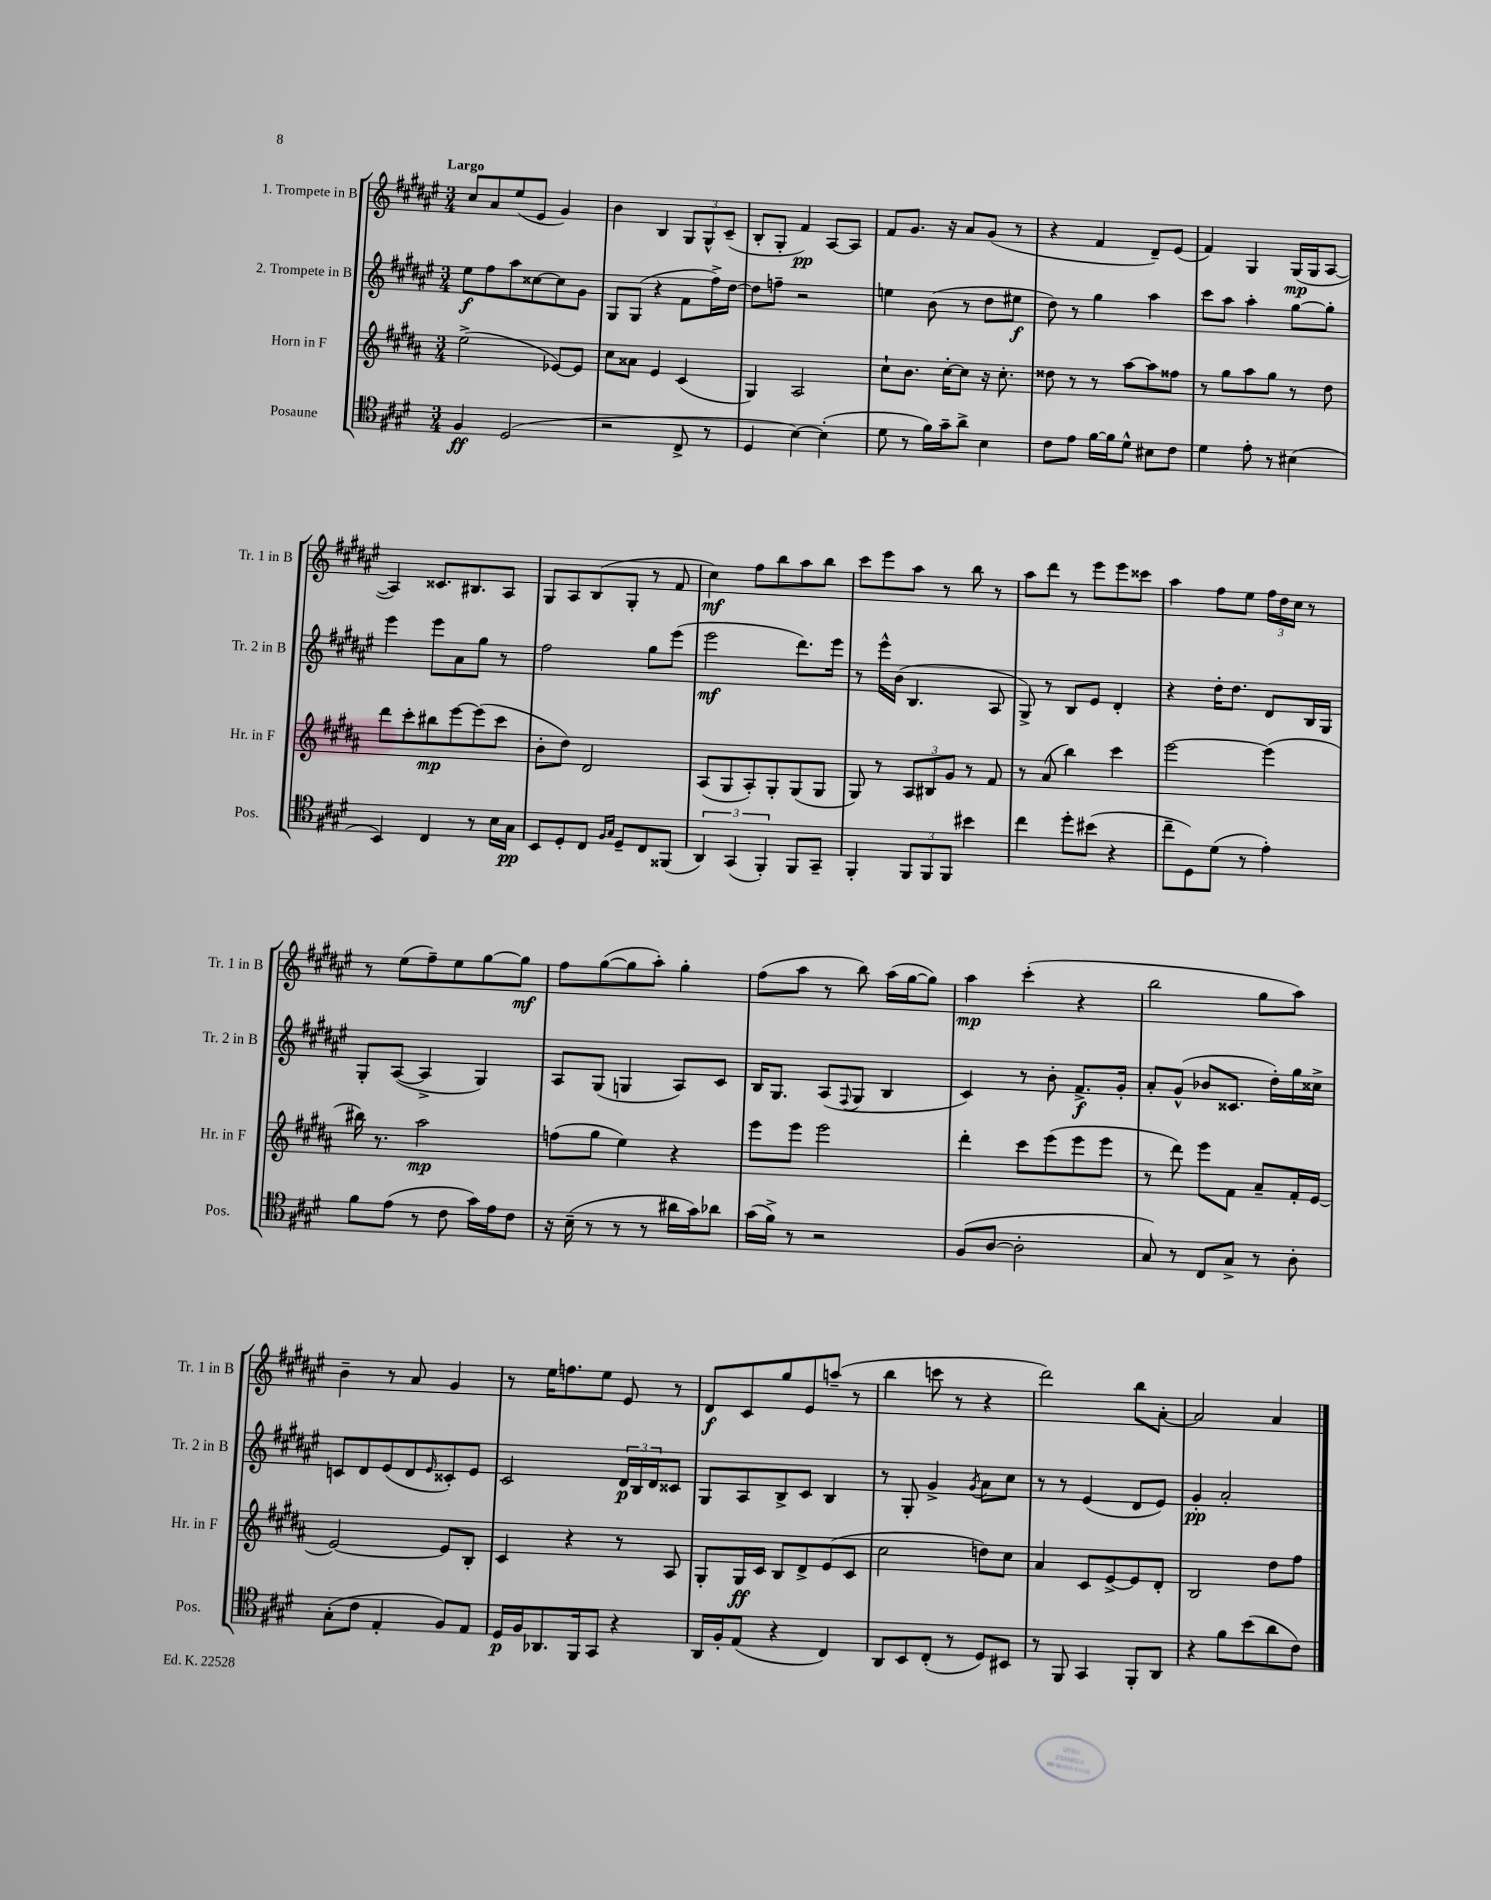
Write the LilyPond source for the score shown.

<<
\new StaffGroup <<
\new Staff = "s0" \with { instrumentName = "1. Trompete in B" shortInstrumentName = "Tr. 1 in B" } {
    \clef treble \key fis \major \numericTimeSignature \time 3/4 \tempo "Largo"
    cis''8 ais'8 eis''8( eis'8 gis'4) |
    b'4 b4 \tuplet 3/2 { gis8 gis8-^ cis'8--( } |
    b8-. gis8-. fis'4\pp) ais8~ ais8 |
    fis'8 gis'8. r16 ais'8 gis'8( r8 |
    r4 fis'4 dis'8--) eis'8( |
    fis'4) gis4 gis16\mp( gis16 ais8~ |
    ais4) cisis'8. bis8. ais8 |
    gis8 ais8 b8( gis8-. r8 fis'8 |
    cis''4\mf) fis''8 b''8 ais''8 b''8 |
    cis'''8 eis'''8 ais''8 r8 b''8 r8 |
    ais''8 dis'''8 r8 eis'''8 eis'''8 cisis'''8 |
    ais''4 fis''8 eis''8 \tuplet 3/2 { fis''16 dis''16 cis''16 } r8 |
    r8 eis''8( fis''8--) eis''8 gis''8~ gis''8\mf |
    fis''8 gis''8~( gis''8 ais''8-.) gis''4-. |
    fis''8( ais''8 r8 b''8) ais''16( gis''16~ gis''8) |
    ais''4\mp cis'''4-.( r4 |
    b''2 gis''8 ais''8) |
    b'4-- r8 ais'8 gis'4 |
    r8 eis''16 f''8. eis''8 eis'8 r8 |
    dis'8\f cis'8 gis''8 eis'8 a''8--( r8 |
    b''4 c'''8 r8 r4 |
    dis'''2) b''8 ais'8~-. |
    ais'2 ais'4 \bar "|." |
}
\new Staff = "s1" \with { instrumentName = "2. Trompete in B" shortInstrumentName = "Tr. 2 in B" } {
    \clef treble \key fis \major \numericTimeSignature \time 3/4
    eis''8\f fis''8 ais''8 cisis''8~ cisis''8 gis'8 |
    gis8 gis8( r4 fis'8 fis''16->) dis''16~ |
    dis''8 f''8-- r2 |
    e''4 b'8( r8 dis''8 eis''8\f |
    dis''8) r8 gis''4 ais''4 |
    cis'''8 ais''8 ais''4-. gis''8~ gis''8-. |
    eis'''4 eis'''8 ais'8 gis''8 r8 |
    fis''2 gis''8 eis'''8( |
    eis'''2\mf dis'''8.) eis'''16 |
    r8 eis'''16-^ b'16( b4. ais8 |
    gis8->) r8 b8 eis'8 dis'4-. |
    r4 dis''16-. dis''8. dis'8 b16 gis16 |
    gis8-. ais8~( ais4-> gis4) |
    ais8 gis8( g4 ais8) cis'8 |
    b16 gis8. ais8( \appoggiatura { fis8 } gis8 b4 |
    cis'4) r8 b'8-. fis'8.->\f gis'16-. |
    ais'8-. gis'8-^( bes'8 cisis'8. dis''16-.) gis''16 cisis''16-> |
    c'8 dis'8 eis'8( dis'8 \grace { eis'16 } cisis'8-.) eis'8 |
    cis'2 \tuplet 3/2 { dis'16\p b16 dis'16 } cisis'8 |
    gis8 ais8 b8-> cis'8 b4 |
    r8 gis8-. gis'4-> \acciaccatura { gis'8 } ais'8 cis''8 |
    r8 r8 eis'4( dis'8 eis'8) |
    gis'4-.\pp ais'2-. \bar "|." |
}
\new Staff = "s2" \with { instrumentName = "Horn in F" shortInstrumentName = "Hr. in F" } {
    \clef treble \key b \major \numericTimeSignature \time 3/4
    e''2->( ees'8~) ees'8 |
    cis''8 aisis'8 e'4 cis'4( |
    gis4) ais2 |
    cis''8-! b'8. cis''16~-. cis''8 r16 cis''8.-. |
    disis''8 r8 r8 ais''8~ ais''8 fisis''8 |
    r8 gis''8 ais''8 gis''8 r8 dis''8 |
    dis'''8 cis'''8-. bis''8\mp e'''8~ e'''8( cis'''8 |
    b'8-. dis''8) dis'2 |
    ais8( gis8 ais8-.) gis8-. gis8( gis8 |
    gis8) r8 \tuplet 3/2 { ais8 bis8 gis'8 } r8 fis'8 |
    r8 ais'8( b''4) cis'''4 |
    e'''2~ e'''4( |
    bis''16) r8. ais''2\mp |
    f''8( gis''8 e''4) r4 |
    e'''8 e'''8 e'''2 |
    dis'''4-. cis'''8 e'''8( e'''8 e'''8 |
    r8 dis'''8) e'''8 fis'8 ais'8-- fis'16-. e'16~ |
    e'2~ e'8 b8-. |
    cis'4 r4 r8 ais8 |
    gis8-. gis16\ff cis'16 b8 dis'8-> e'8( cis'8 |
    cis''2 d''8) cis''8 |
    ais'4 cis'8 e'8~-> e'8 dis'8-. |
    b2 dis''8 fis''8 \bar "|." |
}
\new Staff = "s3" \with { instrumentName = "Posaune" shortInstrumentName = "Pos." } {
    \clef tenor \key e \major \numericTimeSignature \time 3/4
    fis4\ff dis2( |
    r2 cis8-> r8 |
    dis4 b4~) b4-.( |
    dis'8 r8 fis'16) gis'16-- a'8-> b4 |
    cis'8 e'8 fis'16~ fis'16 dis'8-^ bis8 cis'8 |
    dis'4 e'8-. r8 bis4( |
    b,4) cis4 r8 b16 gis16\pp |
    b,8 dis8-. cis8 \grace { fis16 gis16 } dis8-- cis8 fisis,8( |
    \tuplet 3/2 { a,4) gis,4( fis,4-.) } fis,8 gis,8-- |
    fis,4-. \tuplet 3/2 { fis,8 fis,8 fis,8 } bis'4 |
    cis''4 dis''8-. bis'8( r4 |
    cis''8-- dis8) dis'8( r8 e'4-.) |
    fis'8 e'8( r8 cis'8 gis'16) e'16 cis'8 |
    r16 b16--( r8 r8 r8 ais'16 gis'16) aes'8 |
    gis'16( fis'16->) r8 r2 |
    fis8( a8~ a2-. |
    gis8) r8 cis8 gis8-> r8 a8-. |
    gis8-.( cis'8 e4-. fis8) e8 |
    dis16\p fis16 aes,8. fis,16 gis,8 r4 |
    a,16 fis16-. e8( r4 cis4) |
    a,8 b,8 cis8-.( r8 dis8) bis,8 |
    r8 fis,8 gis,4 fis,8-. a,8 |
    r4 fis'8 b'8( a'8 cis'8) \bar "|." |
}
>>
>>
\layout { \context { \Score \remove "Bar_number_engraver" } }
